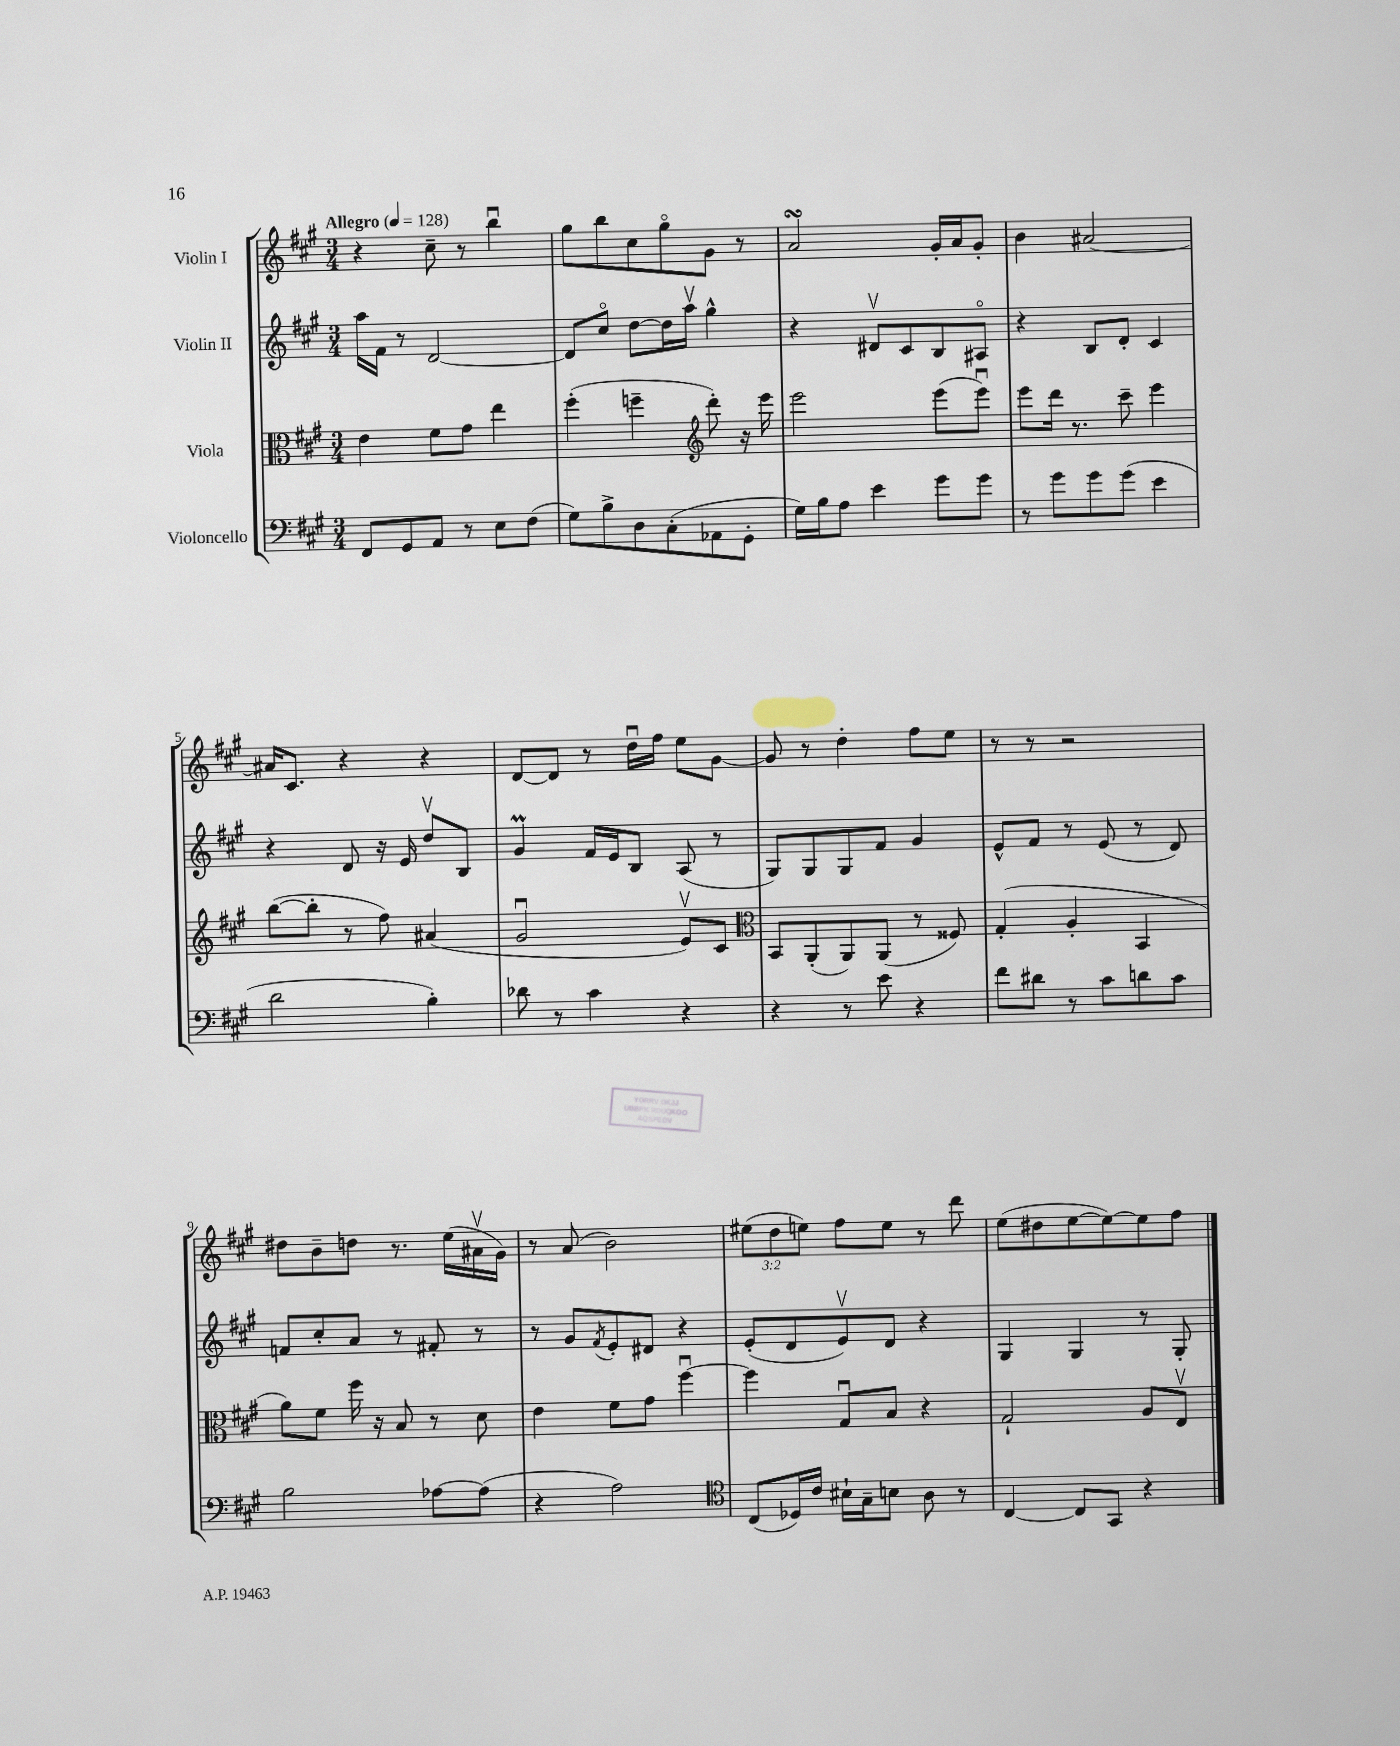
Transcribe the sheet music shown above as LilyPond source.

<<
\new StaffGroup <<
\new Staff = "s0" \with { instrumentName = "Violin I" } {
    \clef treble \key a \major \numericTimeSignature \time 3/4 \override Staff.TupletNumber.text = #tuplet-number::calc-fraction-text \tempo "Allegro" 4 = 128
    r4 cis''8-- r8 b''4\downbow |
    gis''8 b''8 cis''8 gis''8\flageolet gis'8 r8 |
    a'2\turn gis'16-. a'16 gis'8-. |
    b'4 ais'2~ |
    ais'16 cis'8. r4 r4 |
    d'8~ d'8 r8 d''16\downbow fis''16 e''8 gis'8~ |
    gis'8 r8 d''4-. fis''8 e''8 |
    r8 r8 r2 |
    dis''8 b'8-- d''8 r8. e''16( ais'16\upbow gis'16) |
    r8 a'8( b'2) |
    \tuplet 3/2 { eis''8( d''8 e''8) } fis''8 e''8 r8 d'''8 |
    e''8( dis''8 e''8~ e''8~) e''8 fis''8 \bar "|." |
}
\new Staff = "s1" \with { instrumentName = "Violin II" } {
    \clef treble \key a \major \numericTimeSignature \time 3/4
    a''16 fis'16 r8 d'2~ |
    d'8 cis''8\flageolet d''8~ d''16 a''16\upbow gis''4-^ |
    r4 dis'8\upbow cis'8 b8 ais8\flageolet |
    r4 b8 d'8-. cis'4 |
    r4 d'8 r16 e'16 d''8\upbow b8 |
    gis'4\prall fis'16 e'16 b8 a8( r8 |
    gis8) gis8 gis8 fis'8 gis'4 |
    e'8-^ fis'8 r8 e'8( r8 d'8) |
    f'8 cis''8-. a'8 r8 fis'8-. r8 |
    r8 gis'8 \acciaccatura { fis'8 } e'8-. dis'8 r4 |
    e'8-.( d'8 e'8\upbow) d'8 r4 |
    gis4 gis4 r8 gis8-. \bar "|." |
}
\new Staff = "s2" \with { instrumentName = "Viola" } {
    \clef alto \key a \major \numericTimeSignature \time 3/4
    e'4 fis'8 gis'8 e''4 |
    fis''4-.( f''4-- \clef treble d'''8-.) r16 e'''16 |
    e'''2 e'''8( e'''8\downbow) |
    e'''8 d'''16 r8. cis'''8-- e'''4 |
    b''8~( b''8-. r8 fis''8) ais'4( |
    gis'2\downbow e'8\upbow) cis'8 |
    \clef alto b,8 a,8-.( a,8) a,8( r8 fisis8) |
    gis4-.( a4-. b,4 |
    a'8) fis'8 fis''16 r16 b8 r8 d'8 |
    e'4 fis'8 gis'8 fis''4~\downbow |
    fis''4 gis8\downbow b8 r4 |
    gis2-! a8 e8\upbow \bar "|." |
}
\new Staff = "s3" \with { instrumentName = "Violoncello" } {
    \clef bass \key a \major \numericTimeSignature \time 3/4
    fis,8 gis,8 a,8 r8 e8 fis8( |
    gis8) b8-> d8 cis8-.( aes,8 gis,8-. |
    gis16) b16 a8 e'4 gis'8 gis'8 |
    r8 gis'8 gis'8 gis'8( e'4 |
    d'2 b4-.) |
    des'8 r8 cis'4 r4 |
    r4 r8 e'8 r4 |
    fis'8 dis'8 r8 cis'8 d'8 cis'8 |
    b2 aes8~ aes8( |
    r4 a2) |
    \clef tenor cis8( des16) cis'16 bis16-! gis16-- b8 a8 r8 |
    cis4~ cis8 gis,8 r4 \bar "|." |
}
>>
>>
